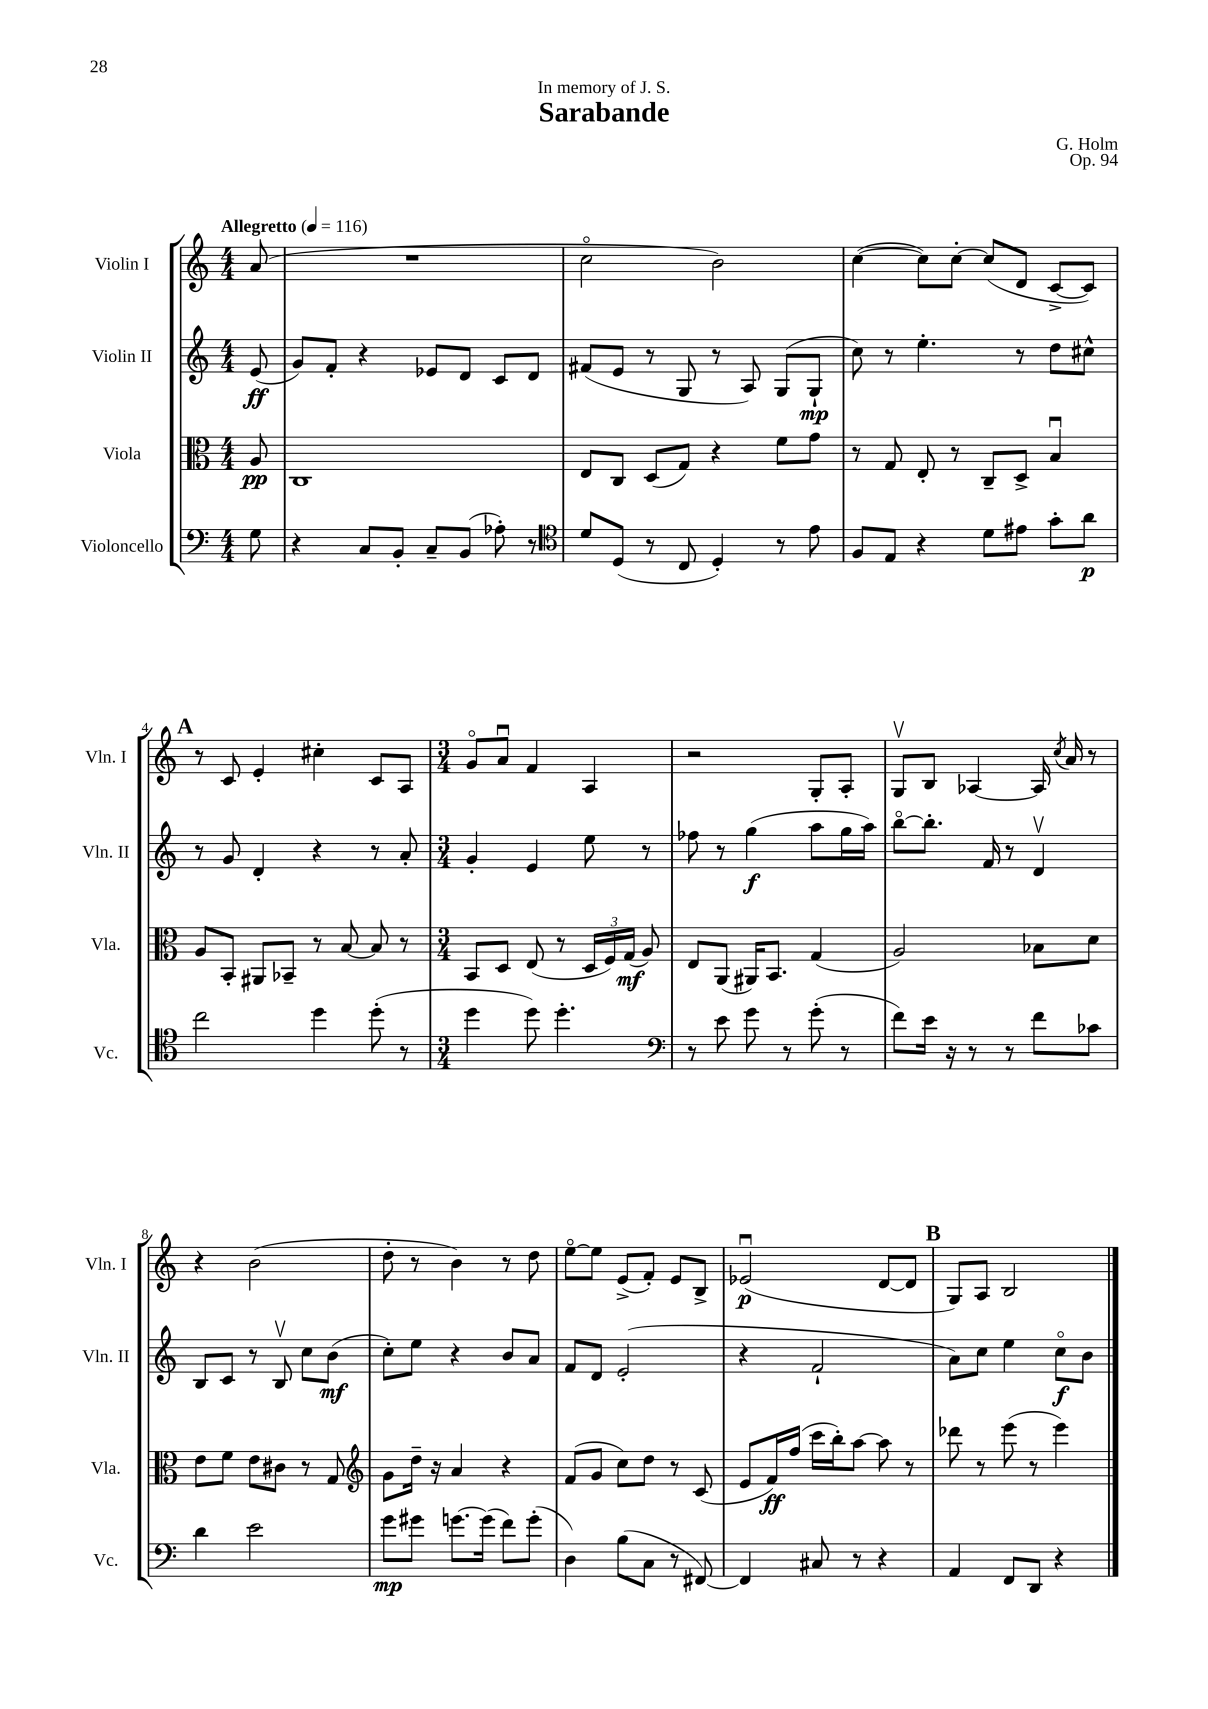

**kern	**dynam	**kern	**dynam	**kern	**dynam	**kern	**dynam
*part4	*part4	*part3	*part3	*part2	*part2	*part1	*part1
*staff4	*staff4	*staff3	*staff3	*staff2	*staff2	*staff1	*staff1
*I"Violoncello	*	*I"Viola	*	*I"Violin II	*	*I"Violin I	*
*I'Vc.	*	*I'Vla.	*	*I'Vln. II	*	*I'Vln. I	*
*clefF4	*	*clefC3	*	*clefG2	*	*clefG2	*
*k[]	*	*k[]	*	*k[]	*	*k[]	*
*M4/4	*	*M4/4	*	*M4/4	*	*M4/4	*
*MM116	*	*MM116	*	*MM116	*	*MM116	*
=	=	=	=	=	=	=	=
!	!	!	!	!	!	!LO:TX:a:B:t=Allegretto	!
8G\	.	8A/	pp	(8e/	ff	(8a/	.
=1	=1	=1	=1	=1	=1	=1	=1
4r	.	1C	.	8g/L)	.	1r	.
.	.	.	.	8f'/J	.	.	.
8C/L	.	.	.	4r	.	.	.
8BB'/J	.	.	.	.	.	.	.
8C~/L	.	.	.	8e-X/L	.	.	.
(8BB/J	.	.	.	8d/J	.	.	.
8A-X'\)	.	.	.	8c/L	.	.	.
8r	.	.	.	8d/J	.	.	.
=2	=2	=2	=2	=2	=2	=2	=2
*clefC4	*	*	*	*	*	*	*
8d/L	.	8E/L	.	(8f#X/L	.	2cc\	.
(8D/J	.	8C/J	.	8e/J	.	.	.
8r	.	(8D/L	.	8r	.	.	.
8C/	.	8G/J)	.	8G/	.	.	.
4D'/)	.	4r	.	8r	.	2b\)	.
.	.	.	.	8A/)	.	.	.
8r	.	8f\L	.	(8G/L	.	.	.
8e\	.	8g\J	.	8G`/J	mp	.	.
=3	=3	=3	=3	=3	=3	=3	=3
8F/L	.	8r	.	8cc\)	.	([4cc\	.
8E/J	.	8G/	.	8r	.	.	.
4r	.	8E'/	.	4.ee'\	.	8cc\L])	.
.	.	8r	.	.	.	[8cc'\J	.
8d\L	.	8C~/L	.	.	.	(8cc/L]	.
8e#X\J	.	8D^/J	.	8r	.	8d/J	.
8g'\L	.	4Bu/	.	8dd\L	.	[8c^/L	.
8a\J	p	.	.	8cc#X^^\J	.	8c/J])	.
!!LO:LB:g=z
!!LO:REH:place=s1:t=A
=4	=4	=4	=4	=4	=4	=4	=4
2cc\	.	8A/L	.	8r	.	8r	.
.	.	8BB'/J	.	8g/	.	8c/	.
.	.	8AA#X/L	.	4d'/	.	4e'/	.
.	.	8BB-X~/J	.	.	.	.	.
4dd\	.	8r	.	4r	.	4cc#X'\	.
.	.	[8B/	.	.	.	.	.
(8dd'\	.	8B/]	.	8r	.	8c/L	.
8r	.	8r	.	8a'/	.	8A/J	.
=5	=5	=5	=5	=5	=5	=5	=5
*M3/4	*	*M3/4	*	*M3/4	*	*M3/4	*
4dd\	.	8BB/L	.	4g'/	.	8g/L	.
.	.	8D/J	.	.	.	8au/J	.
8dd\)	.	(8E/	.	4e/	.	4f/	.
4.dd'\	.	8r	.	.	.	.	.
.	.	24D/LL	.	8ee\	.	4A/	.
.	.	24F/)	.	.	.	.	.
.	.	(24G/JJ	mf	.	.	.	.
.	.	8A/)	.	8r	.	.	.
=6	=6	=6	=6	=6	=6	=6	=6
*clefF4	*	*	*	*	*	*	*
8r	.	8E/L	.	8ff-X\	.	2r	.
8e\	.	(8AA/J	.	8r	.	.	.
8g\	.	16AA#X/KL)	.	(4gg\	f	.	.
.	.	8.BB/J	.	.	.	.	.
8r	.	.	.	.	.	.	.
(8g'\	.	(4G/	.	8aa\L	.	8G'/L	.
8r	.	.	.	16gg\L	.	8A'/J	.
.	.	.	.	16aa\JJ)	.	.	.
=7	=7	=7	=7	=7	=7	=7	=7
8f\L)	.	2A/)	.	[8bb\L	.	8Gv/L	.
16e\Jk	.	.	.	8.bb'\J]	.	8B/J	.
16r	.	.	.	.	.	.	.
8r	.	.	.	.	.	[4A-X/	.
.	.	.	.	16f/	.	.	.
8r	.	.	.	8r	.	.	.
8f\L	.	8B-X\L	.	4dv/	.	16A-/]	.
.	.	.	.	.	.	8qcc/	.
.	.	.	.	.	.	16a/	.
8c-X\J	.	8d\J	.	.	.	8r	.
!!LO:LB:g=z
=8	=8	=8	=8	=8	=8	=8	=8
4d\	.	8e\L	.	8B/L	.	4r	.
.	.	8f\J	.	8c/J	.	.	.
2e\	.	8e\L	.	8r	.	(2b\	.
.	.	8c#X\J	.	8Bv/	.	.	.
.	.	8r	.	8cc\L	.	.	.
.	.	8G/	.	(8b\J	mf	.	.
=9	=9	=9	=9	=9	=9	=9	=9
*	*	*clefG2	*	*	*	*	*
8g\L	mp	8g\L	.	8cc'\L)	.	8dd'\	.
8g#X\J	.	16dd~\Jk	.	8ee\J	.	8r	.
.	.	16r	.	.	.	.	.
[8.gn\L	.	4a/	.	4r	.	4b\)	.
(16g\Jk]	.	.	.	.	.	.	.
8f\L)	.	4r	.	8b/L	.	8r	.
(8g'\J	.	.	.	8a/J	.	8dd\	.
=10	=10	=10	=10	=10	=10	=10	=10
4D\)	.	(8f/L	.	8f/L	.	[8ee\L	.
.	.	8g/J	.	8d/J	.	8ee\J]	.
(8B\L	.	8cc\L)	.	(2e'/	.	(8e^/L	.
8C\J	.	8dd\J	.	.	.	8f'/J)	.
8r	.	8r	.	.	.	8e/L	.
[8FF#X/)	.	(8c/	.	.	.	8B^/J	.
=11	=11	=11	=11	=11	=11	=11	=11
4FF#/]	.	8e/L	.	4r	.	(2e-Xu/	p
.	.	16f/L)	ff	.	.	.	.
.	.	(16ff/JJ	.	.	.	.	.
8C#X/	.	16ccc\LL	.	2f`/	.	.	.
.	.	16bb'\J)	.	.	.	.	.
8r	.	[8aa\J	.	.	.	.	.
4r	.	8aa\]	.	.	.	[8d/L	.
.	.	8r	.	.	.	8d/J]	.
!!LO:REH:place=s1:t=B
=12	=12	=12	=12	=12	=12	=12	=12
4AA/	.	8ddd-X\	.	8a\L)	.	8G/L)	.
.	.	8r	.	8cc\J	.	8A/J	.
8FF/L	.	(8eee\	.	4ee\	.	2B/	.
8DD/J	.	8r	.	.	.	.	.
4r	.	4eee\)	.	8cc\L	f	.	.
.	.	.	.	8b\J	.	.	.
==	==	==	==	==	==	==	==
*-	*-	*-	*-	*-	*-	*-	*-
